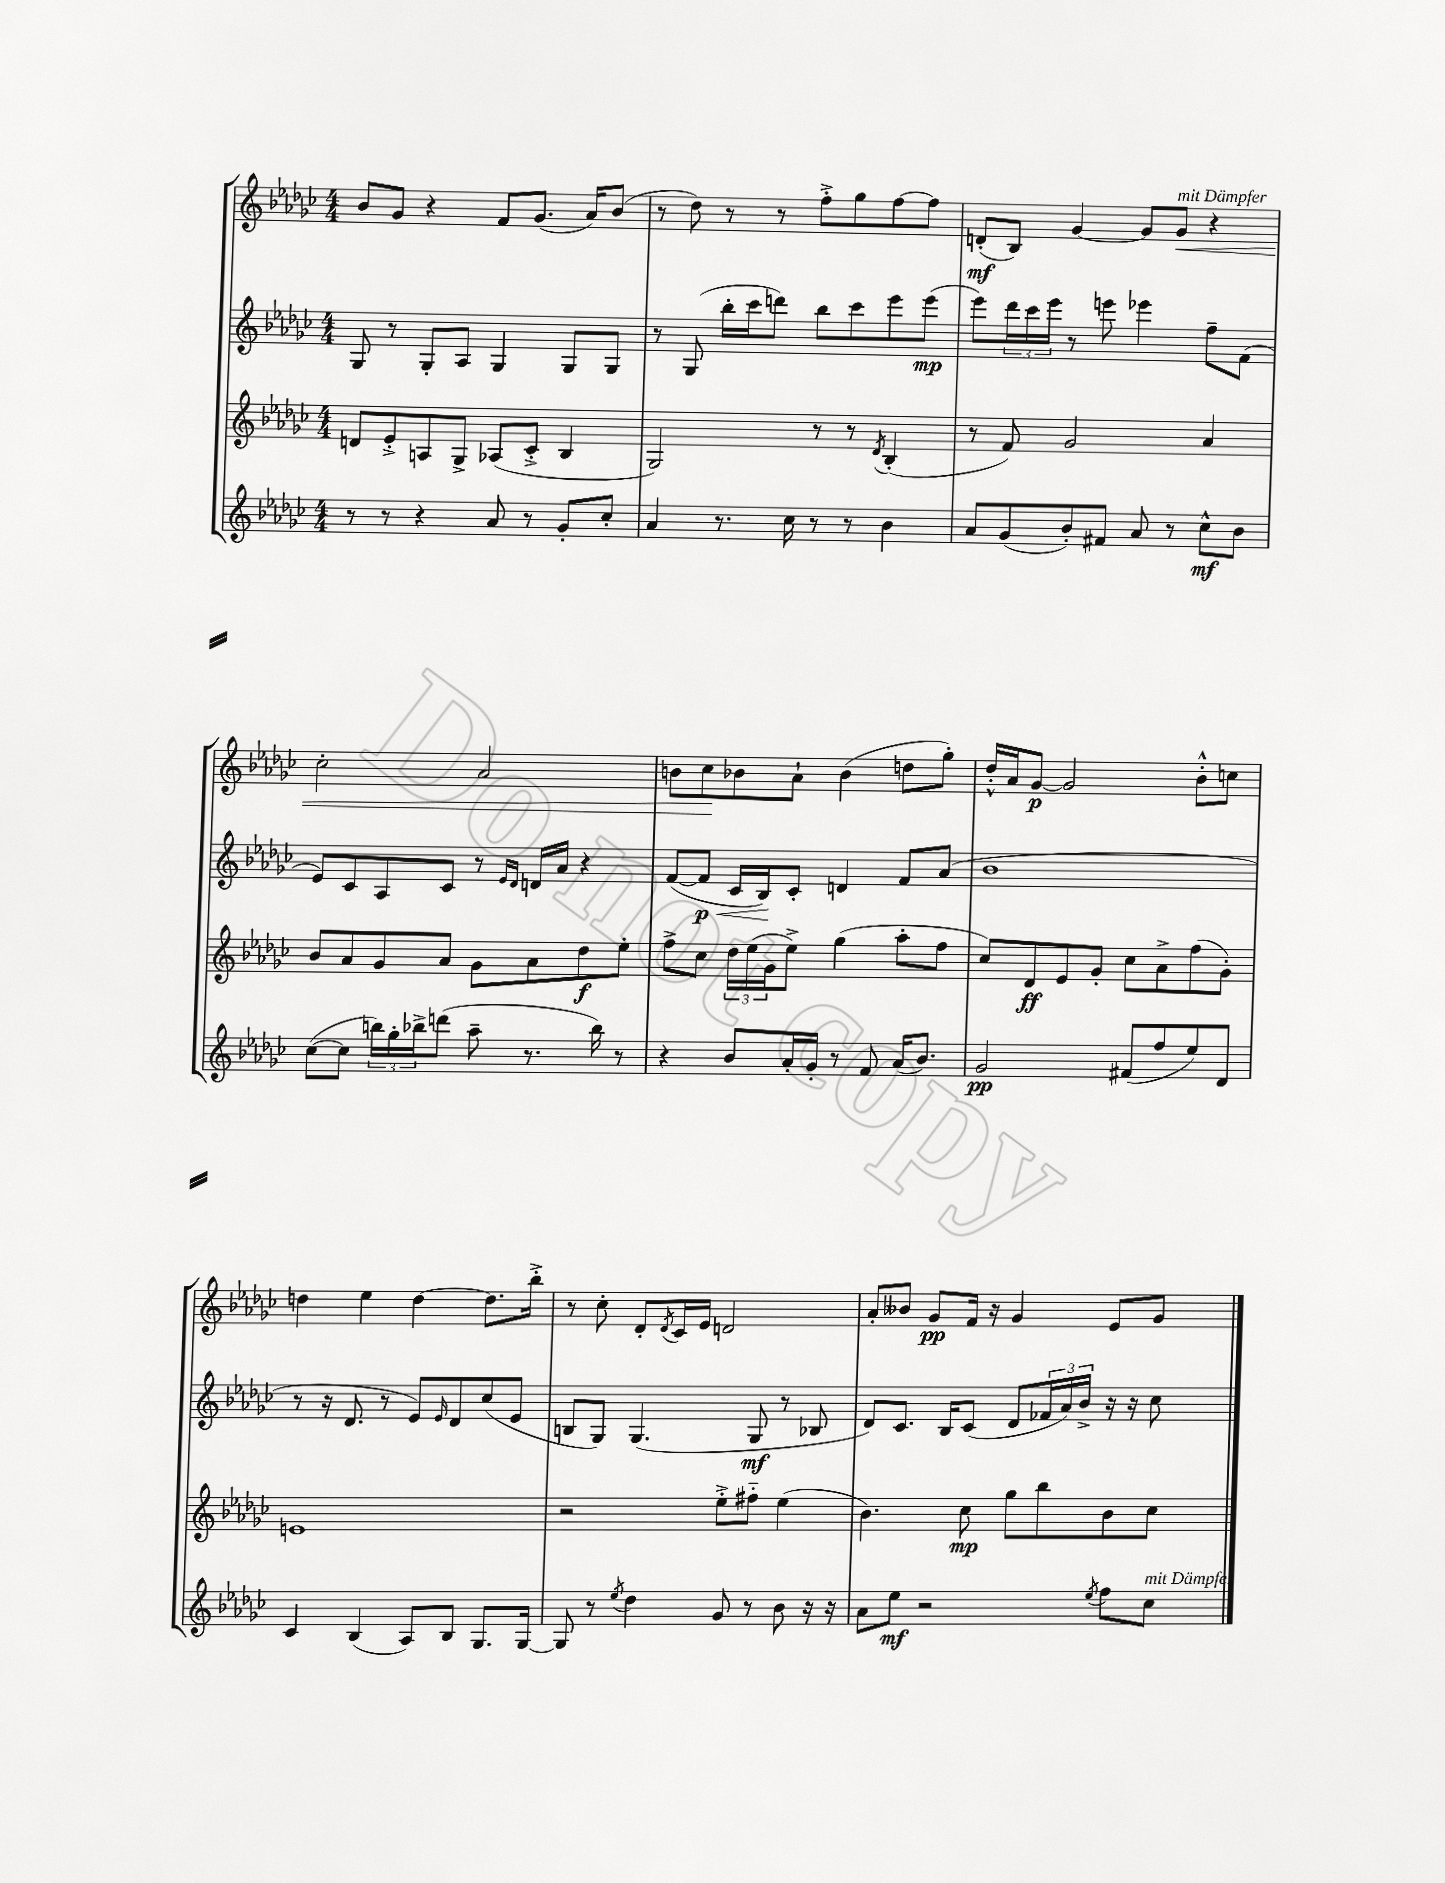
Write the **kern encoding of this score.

**kern	**dynam	**kern	**dynam	**kern	**dynam	**kern	**dynam
*part4	*part4	*part3	*part3	*part2	*part2	*part1	*part1
*staff4	*staff4	*staff3	*staff3	*staff2	*staff2	*staff1	*staff1
*clefG2	*	*clefG2	*	*clefG2	*	*clefG2	*
*k[b-e-a-d-g-c-]	*	*k[b-e-a-d-g-c-]	*	*k[b-e-a-d-g-c-]	*	*k[b-e-a-d-g-c-]	*
*M4/4	*	*M4/4	*	*M4/4	*	*M4/4	*
=100	=100	=100	=100	=100	=100	=100	=100
8r	.	8dn/L	.	8G-/	.	8b-/L	.
8r	.	8e-'^/	.	8r	.	8g-/J	.
4r	.	8An/	.	8G-'/L	.	4r	.
.	.	8G-^/J	.	8A-/J	.	.	.
8a-/	.	(8A-X/L	.	4G-/	.	8f/L	.
8r	.	8c-'^/J	.	.	.	(8.g-/J	.
8g-'/L	.	4B-/	.	8G-/L	.	.	.
.	.	.	.	.	.	16a-/KL)	.
8cc-'/J	.	.	.	8G-/J	.	(8b-/J	.
=101	=101	=101	=101	=101	=101	=101	=101
4a-/	.	2G-/)	.	8r	.	8r	.
.	.	.	.	(8G-/	.	8dd-\)	.
8.r	.	.	.	16bb-'\LL	.	8r	.
.	.	.	.	16ccc-\J	.	.	.
.	.	.	.	8dddn\J)	.	8r	.
16cc-\	.	.	.	.	.	.	.
8r	.	8r	.	8bb-\L	.	8ff'^\L	.
8r	.	8r	.	8ccc-\	.	8gg-\	.
.	.	8qd-/	.	.	.	.	.
4b-\	.	(4B-'/	.	8eee-\	.	[8ff\	.
.	.	.	.	(8eee-\J	mp	8ff\J]	.
=102	=102	=102	=102	=102	=102	=102	=102
8a-/L	.	8r	.	8eee-\L)	.	(8dn'/L	mf
(8g-/	.	8f/)	.	24ddd-\L	.	8B-/J)	.
.	.	.	.	24ccc-\	.	.	.
.	.	.	.	24eee-\JJ	.	.	.
8b-'/)	.	2g-/	.	8r	.	[4g-/	.
8f#X/J	.	.	.	8eeen\	.	.	.
8a-/	.	.	.	4eee-X\	.	8g-/L]	.
!	!	!	!	!	!	!LO:TX:a:i:t=mit Dämpfer	!
!	!	!	!	!	!	!	!LO:HP:b
8r	.	.	.	.	.	8g-/J	<
8cc-^^\L	mf	4a-/	.	8ff~\L	.	4r	.
8b-\J	.	.	.	(8f\J	.	.	.
!!LO:LB:g=z
=103	=103	=103	=103	=103	=103	=103	=103
([8cc-\L	.	8b-/L	.	8e-/L)	.	2cc-'\	.
8cc-\J]	.	8a-/	.	8c-/	.	.	.
24bbn\LL)	.	8g-/	.	8A-/	.	.	.
24gg-'\	.	.	.	.	.	.	.
24bb-X^\J	.	.	.	.	.	.	.
(8dddn\J	.	8a-/J	.	8c-/J	.	.	.
8aa-~\	.	8g-\L	.	8r	.	2a-/	.
.	.	.	.	16qqe-/LL	.	.	.
.	.	.	.	16qqd-/JJ	.	.	.
8.r	.	8a-\	.	16dn/LL	.	.	.
.	.	.	.	16a-/JJ	.	.	.
.	.	8dd-\	f	4r	.	.	.
16bb-\)	.	.	.	.	.	.	.
8r	.	8ee-'\J	.	.	.	.	.
=104	=104	=104	=104	=104	=104	=104	=104
4r	.	8ff^\L	.	([8f/L	.	8bn\L	.
!	!	!	!	!	!LO:HP:b	!	!
.	.	8cc-\J	.	8f/J]	< p	8cc-\	.
8b-/L	.	24dd-\LL	.	16c-/LL	.	8b-X\	[
.	.	(24ee-\	.	.	.	.	.
.	.	.	.	16B-/J)	.	.	.
.	.	24g-\J	.	.	.	.	.
16a-'/L	.	8ee-^\J)	.	8c-'/J	[	8a-`\J	.
16g-'/JJ	.	.	.	.	.	.	.
8r	.	(4gg-\	.	4dn/	.	(4b-\	.
8f/	.	.	.	.	.	.	.
(16a-/KL	.	8aa-'\L	.	8f/L	.	8ddn\L	.
8.b-/J)	.	.	.	.	.	.	.
.	.	8ff\J	.	(8a-/J	.	8gg-'\J)	.
=105	=105	=105	=105	=105	=105	=105	=105
2g-/	pp	8cc-/L)	.	1b-	.	16dd-'^^/LL	.
.	.	.	.	.	.	16a-/J	.
.	.	8d-/	ff	.	.	[8g-/J	p
.	.	8e-/	.	.	.	2g-/]	.
.	.	8g-'/J	.	.	.	.	.
(8f#X/L	.	8cc-\L	.	.	.	.	.
8ff/	.	8a-^\	.	.	.	.	.
8ee-/)	.	(8ff\	.	.	.	8b-'^^\L	.
8d-/J	.	8g-'\J)	.	.	.	8ccn\J	.
!!LO:LB:g=z
=106	=106	=106	=106	=106	=106	=106	=106
4c-/	.	1en	.	8r	.	4ddn\	.
.	.	.	.	16r	.	.	.
.	.	.	.	8.d-/	.	.	.
(4B-/	.	.	.	.	.	4ee-\	.
.	.	.	.	8r	.	.	.
8A-/L)	.	.	.	8e-/L)	.	[4dd\	.
.	.	.	.	16qqe-/	.	.	.
8B-/J	.	.	.	8d-/	.	.	.
8.G-/L	.	.	.	(8cc-/	.	8.dd\L]	.
.	.	.	.	8e-/J	.	.	.
[16G-/Jk	.	.	.	.	.	16bb-'^\Jk	.
=107	=107	=107	=107	=107	=107	=107	=107
8G-/]	.	2r	.	8Bn/L	.	8r	.
8r	.	.	.	8G-/J)	.	8cc-'\	.
8qee-/	.	.	.	.	.	.	.
4dd-\	.	.	.	(4.G-/	.	8d-'/L	.
.	.	.	.	.	.	8qd-/	.
.	.	.	.	.	.	16c-/L	.
.	.	.	.	.	.	16e-/JJ	.
8g-/	.	8ee-'^\L	.	.	.	2dn/	.
8r	.	8ff#X\J	.	8G-/	mf	.	.
8b-\	.	(4ee-\	.	8r	.	.	.
16r	.	.	.	8B-X/	.	.	.
16r	.	.	.	.	.	.	.
=108	=108	=108	=108	=108	=108	=108	=108
8a-\L	.	4.b-\)	.	8d-/L)	.	8a-'/L	.
8ee-\J	mf	.	.	8.c-/J	.	8b--X/J	.
2r	.	.	.	.	.	8g-/L	pp
.	.	.	.	16B-/KL	.	.	.
.	.	8cc-\	mp	(8c-/J	.	16f/Jk	.
.	.	.	.	.	.	16r	.
.	.	8gg-\L	.	8d-/L	.	4g-/	.
.	.	8bb-\	.	24f-X/L	.	.	.
.	.	.	.	24a-/)	.	.	.
.	.	.	.	24b-^/JJ	.	.	.
8qee-/	.	.	.	.	.	.	.
8ff\L	.	8b-\	.	16r	.	8e-/L	.
.	.	.	.	16r	.	.	.
!LO:TX:a:i:t=mit Dämpfer	!	!	!	!	!	!	!
8cc-\J	.	8cc-\J	.	8cc-\	.	8g-/J	.
==	==	==	==	==	==	==	==
*-	*-	*-	*-	*-	*-	*-	*-
